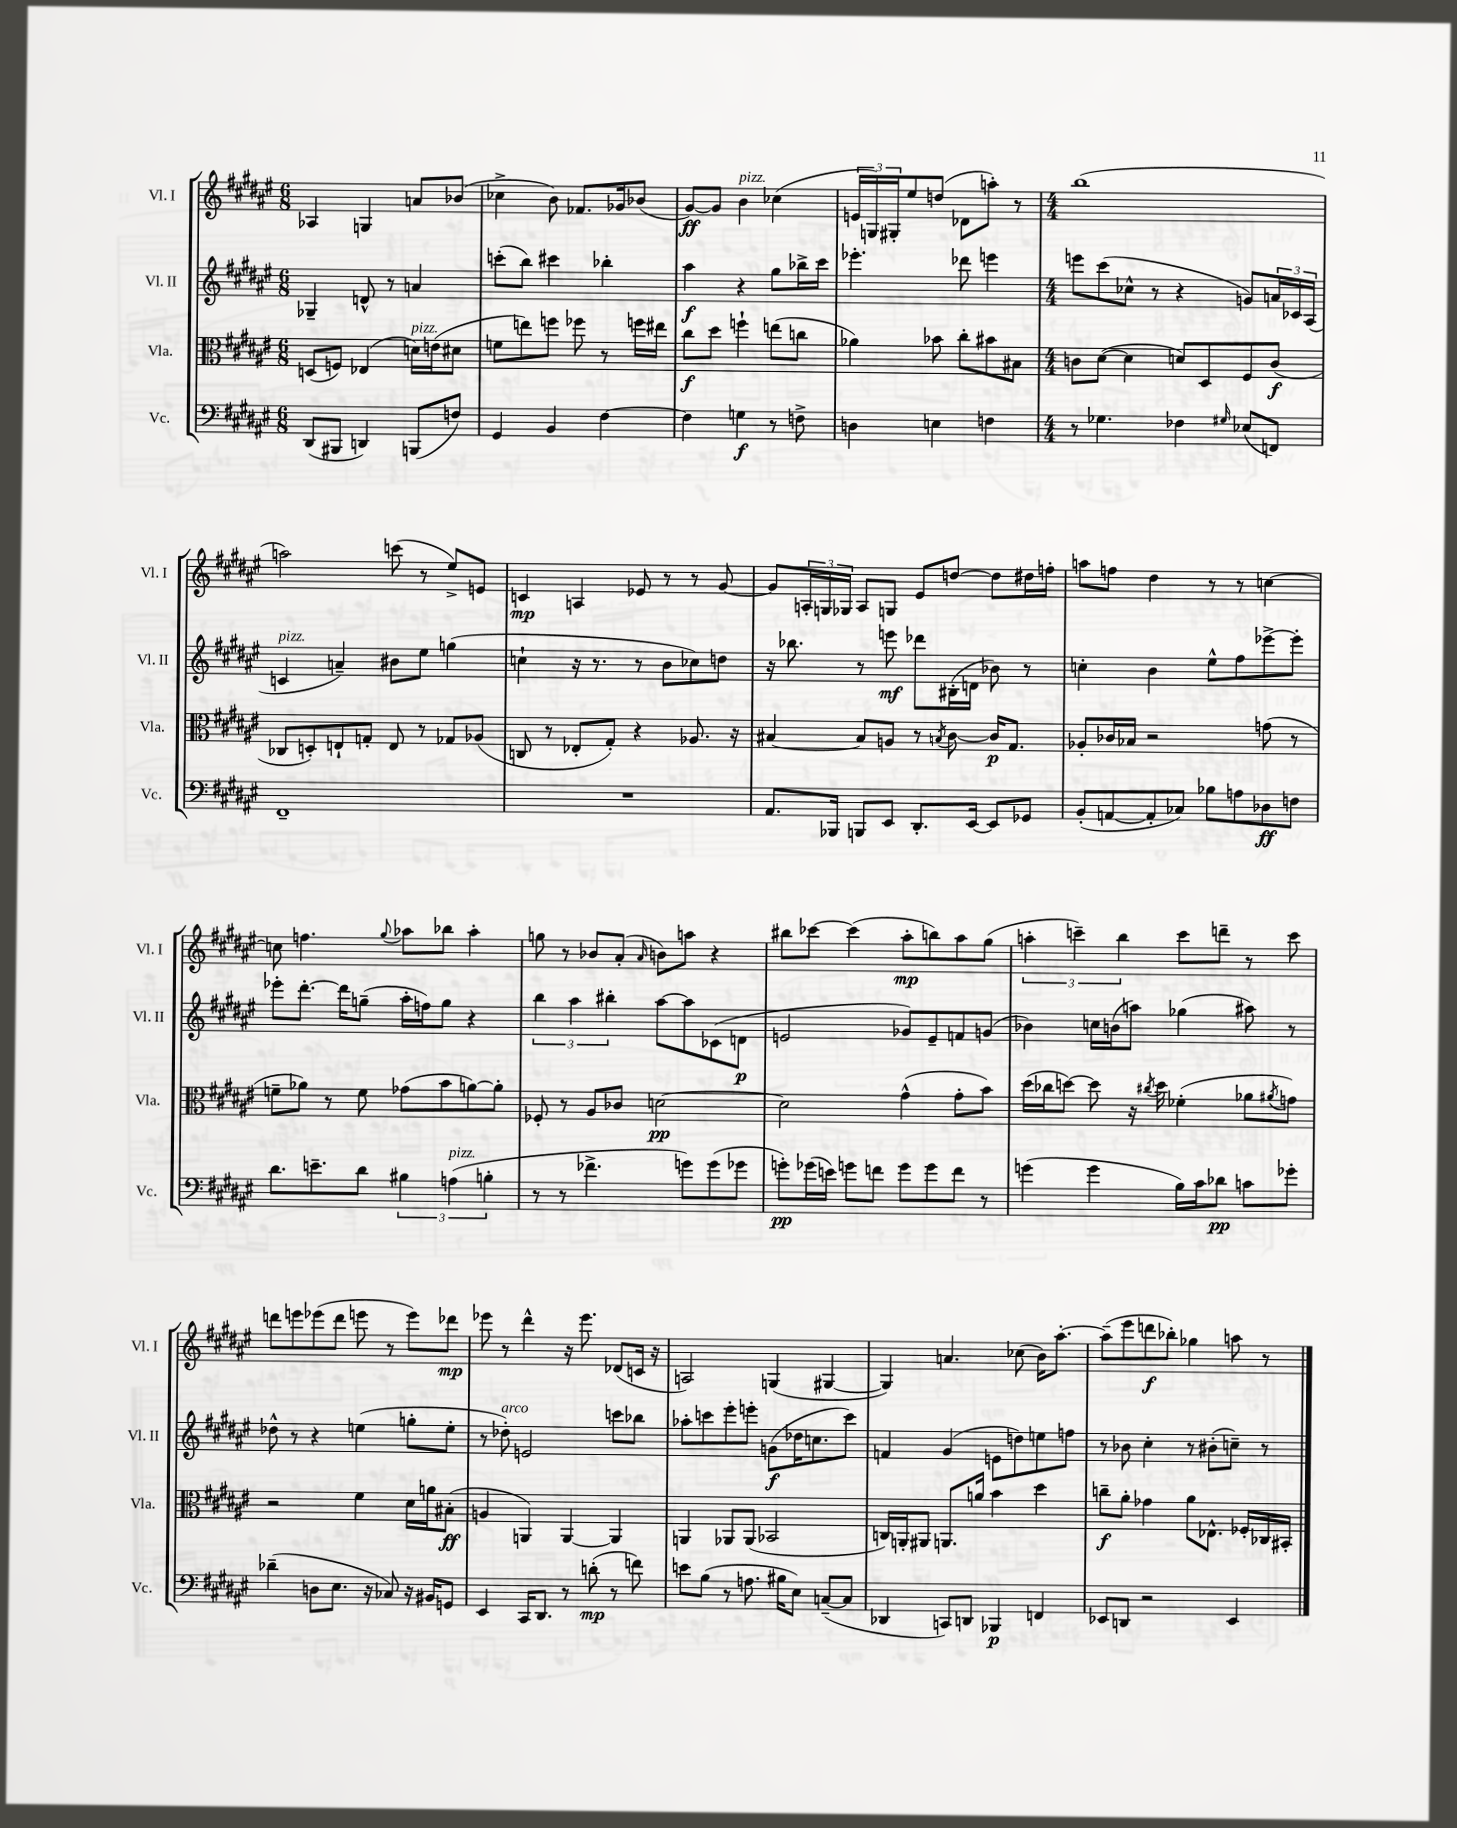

**kern	**dynam	**kern	**dynam	**kern	**dynam	**kern	**dynam
*part4	*part4	*part3	*part3	*part2	*part2	*part1	*part1
*staff4	*staff4	*staff3	*staff3	*staff2	*staff2	*staff1	*staff1
*I"Vc.	*	*I"Vla.	*	*I"Vl. II	*	*I"Vl. I	*
*I'Vc.	*	*I'Vla.	*	*I'Vl. II	*	*I'Vl. I	*
*clefF4	*	*clefC3	*	*clefG2	*	*clefG2	*
*k[f#c#g#d#a#e#]	*	*k[f#c#g#d#a#e#]	*	*k[f#c#g#d#a#e#]	*	*k[f#c#g#d#a#e#]	*
*M6/8	*	*M6/8	*	*M6/8	*	*M6/8	*
=33	=33	=33	=33	=33	=33	=33	=33
(8DD#/L	.	(8Dn/L	.	4G-X~/	.	4A-X/	.
8BBB#X/J	.	8Fn/J)	.	.	.	.	.
4DDn/)	.	(4E-X/	.	8dn^^/	.	4Gn/	.
.	.	.	.	8r	.	.	.
!	!	!LO:TX:a:i:t=pizz.	!	!	!	!	!
(8BBBn/L	.	16dn\LL)	.	4an/	.	8an/L	.
.	.	(16en\J	.	.	.	.	.
8Fn/J)	.	8d#X\J	.	.	.	(8b-X/J	.
=34	=34	=34	=34	=34	=34	=34	=34
4GG#/	.	8fn\L	.	(8cccn'\L	.	4cc-X^\	.
.	.	8een\)	.	8bb\J)	.	.	.
4BB/	.	8ffn\J	.	4ccc#X\	.	8b\)	.
.	.	8ff-X\	.	.	.	8.f-X/L	.
[4F#\	.	8r	.	4bb-X'\	.	.	.
.	.	.	.	.	.	16g-X/k	.
.	.	16ffn\LL	.	.	.	(8b-X/J	.
.	.	16ee#X\JJ	.	.	.	.	.
=35	=35	=35	=35	=35	=35	=35	=35
4F#\]	.	8cc#\L	f	4aa#\	f	[8g#/L)	ff
.	.	8dd#\J	.	.	.	8g#/J]	.
!	!	!	!	!	!	!LO:TX:a:i:t=pizz.	!
4Gn\	f	4ffn`\	.	4r	.	4b\	.
8r	.	(8een\L	.	8gg#\L	.	(4cc-X\	.
8Fn^\	.	8ccn\J	.	16bb-X^\L	.	.	.
.	.	.	.	16ccc#\JJ	.	.	.
=36	=36	=36	=36	=36	=36	=36	=36
4Dn\	.	4a-X\)	.	4.eee-X'\	.	24en/LL	.
.	.	.	.	.	.	24Gn/)	.
.	.	.	.	.	.	24G#X'/J	.
.	.	.	.	.	.	8ee#/	.
4En\	.	8b-X\	.	.	.	(8ddn/J	.
.	.	8cc#'\L	.	8ddd-X\	.	8d-X\L	.
4Fn\	.	8b#X\	.	4eeen\	.	8aan'\J)	.
.	.	8B#X\J	.	.	.	8r	.
=37	=37	=37	=37	=37	=37	=37	=37
*M4/4	*	*M4/4	*	*M4/4	*	*M4/4	*
8r	.	8cn\L	.	8eeen\L	.	(1bb	.
4.G-X\	.	([8d#\J	.	(8ccc#\	.	.	.
.	.	4d#\]	.	8cc-X^^\J	.	.	.
.	.	.	.	8r	.	.	.
4F-X\	.	8dn/L)	.	4r	.	.	.
.	.	8D#/	.	.	.	.	.
16qqG#X/	.	.	.	.	.	.	.
(8E-X/L	.	8F#/	.	8gn/L)	.	.	.
8FFn/J)	.	(8c/J	f	24an/L	.	.	.
.	.	.	.	24c-X/	.	.	.
.	.	.	.	(24A#/JJ	.	.	.
!!LO:LB:g=z
=38	=38	=38	=38	=38	=38	=38	=38
!	!	!	!	!LO:TX:a:i:t=pizz.	!	!	!
1FF#~	.	8C-X/L	.	4cn/	.	2aan\)	.
.	.	8Dn'/)	.	.	.	.	.
.	.	8En`/	.	4an~/)	.	.	.
.	.	8Gn'/J	.	.	.	.	.
.	.	8E/	.	8b#X\L	.	(8cccn\	.
.	.	8r	.	8ee#\J	.	8r	.
.	.	8G-X/L	.	(4ggn\	.	8ee#^/L)	.
.	.	(8A-X/J	.	.	.	8en/J	.
=39	=39	=39	=39	=39	=39	=39	=39
1r	.	8Cn/	.	4ccn`\	.	4cn/	mp
.	.	8r	.	.	.	.	.
.	.	8E-X'/L	.	16r	.	4An/	.
.	.	.	.	8.r	.	.	.
.	.	8G#'/J)	.	.	.	.	.
.	.	4r	.	8r	.	8e-X/	.
.	.	.	.	8b\L	.	8r	.
.	.	8.A-X/	.	8cc-X\)	.	8r	.
.	.	.	.	8ddn\J	.	[8g#/	.
.	.	16r	.	.	.	.	.
=40	=40	=40	=40	=40	=40	=40	=40
8.AA#/L	.	[4B#X/	.	16r	.	8g#/L]	.
.	.	.	.	8.bb-X\	.	.	.
.	.	.	.	.	.	24An'/L	.
.	.	.	.	.	.	24Gn/	.
16BBB-X/Jk	.	.	.	.	.	.	.
.	.	.	.	.	.	24G-X/JJ	.
8BBBn/L	.	8B#/L]	.	8r	.	8A/L	.
8EE#/J	.	8An/J	.	8eeen\	mf	8Gn/J	.
8.DD#'/L	.	8r	.	8ddd-X\L	.	8e#/L	.
.	.	8qBn/	.	.	.	.	.
.	.	[8c#\	.	(16B#X'\L	.	[8ddn/J	.
[16EE#/Jk	.	.	.	16dn\JJ	.	.	.
8EE#/L]	.	16c#/KL]	p	8b-X\)	.	8dd\L]	.
.	.	8.G#/J	.	.	.	.	.
8GG-X/J	.	.	.	8r	.	16dd#X\L	.
.	.	.	.	.	.	16ffn'\JJ	.
=41	=41	=41	=41	=41	=41	=41	=41
(8BB'/L	.	8A-X'/L	.	4ccn'\	.	8aan\L	.
[8AAn/	.	16c-X/L	.	.	.	8ffn\J	.
.	.	16B-X/JJ	.	.	.	.	.
8AA'/]	.	2r	.	4b\	.	4dd#\	.
8C-X/J)	.	.	.	.	.	.	.
8B-X\L	.	.	.	8ee#^^\L	.	8r	.
8An\	.	.	.	8ff#\	.	8r	.
8D-X\	ff	(8gn\	.	[8eee-X^\	.	[4ccn\	.
8Fn\J	.	8r	.	8eee-'\J]	.	.	.
!!LO:LB:g=z
=42	=42	=42	=42	=42	=42	=42	=42
8.d#\L	.	8fn~\L	.	8eee-X'\L	.	8ccn\]	.
.	.	8a-X\J)	.	[8.ddd#'\J	.	4.ffn\	.
8.en~\	.	.	.	.	.	.	.
.	.	8r	.	.	.	.	.
.	.	.	.	16ddd#\KL]	.	.	.
8d#\J	.	8f\	.	(8ggn~\J	.	.	.
.	.	.	.	.	.	8qqgg#/	.
6B#X\	.	(8g-X\L	.	16aa#'\LL	.	8aa-X\L	.
.	.	.	.	16ffn\J)	.	.	.
.	.	8b\	.	8gg\J	.	8bb-X\J	.
!LO:TX:a:i:t=pizz.	!	!	!	!	!	!	!
(6An\	.	.	.	.	.	.	.
.	.	[8an\)	.	4r	.	4aa-'\	.
6Bn'\	.	.	.	.	.	.	.
.	.	8a'\J]	.	.	.	.	.
=43	=43	=43	=43	=43	=43	=43	=43
8r	.	8F-X'/	.	6bb\	.	8ggn\	.
8r	.	8r	.	.	.	8r	.
.	.	.	.	6aa#\	.	.	.
4.f-X^\	.	8A#/L	.	.	.	8b-X/L	.
.	.	.	.	6bb#X'\	.	.	.
.	.	8c-X/J	.	.	.	(8a#'/J	.
.	.	.	.	.	.	16qqa#/	.
.	.	[2dn\	pp	[8aa#\L	.	8bn\L)	.
8gn\L)	.	.	.	8aa#\]	.	8aan\J	.
(8g\	.	.	.	(8c-X\	.	4r	.
8g-X\J	.	.	.	8dn\J	p	.	.
=44	=44	=44	=44	=44	=44	=44	=44
8gn'\L)	pp	2d\]	.	2en/	.	8bb#X\L	.
(16g-X\L	.	.	.	.	.	[8ccc-X\J	.
16en\JJ)	.	.	.	.	.	.	.
8gn\L	.	.	.	.	.	(4ccc-\]	.
8fn\J	.	.	.	.	.	.	.
8g\L	.	(4g#^^\	.	8g-X/L)	.	8aa#'\L	mp
8g\	.	.	.	8e~/	.	8bbn\)	.
8f\J	.	8g#'\L	.	8fn/	.	8aa#\	.
8r	.	8b\J)	.	(8gn/J	.	(8gg#\J	.
=45	=45	=45	=45	=45	=45	=45	=45
(4gn\	.	(16dd#\LL	.	4b-X\)	.	6aan'\	.
.	.	16cc-X\J	.	.	.	.	.
.	.	[8ddn\J)	.	.	.	.	.
.	.	.	.	.	.	6cccn~\)	.
4g\	.	8dd\]	.	16ccn\LL	.	.	.
.	.	.	.	(16bn\J	.	.	.
.	.	.	.	.	.	6bb\	.
.	.	16r	.	8aan\J)	.	.	.
.	.	8qcc#X/	.	.	.	.	.
.	.	16dd\	.	.	.	.	.
16B\LL)	.	(4f-X'\	.	(4gg-X\	.	8ccc\L	.
16c#\J	.	.	.	.	.	.	.
8d-X\J	pp	.	.	.	.	8dddn~\J	.
8cn\L	.	8a-X\L	.	8aa#X\)	.	8r	.
.	.	8qa#X/	.	.	.	.	.
8g-X'\J	.	8gn\J)	.	8r	.	8ccc\	.
!!LO:LB:g=z
=46	=46	=46	=46	=46	=46	=46	=46
(4d-X~\	.	2r	.	8dd-X^^\	.	8dddn\L	.
.	.	.	.	8r	.	8eeen\	.
8Dn\L	.	.	.	4r	.	(8eee-X\	.
8.E#\J	.	.	.	.	.	8ddd\J	.
.	.	4f#\	.	(4een\	.	8eeen\	.
16r	.	.	.	.	.	.	.
8C-X/)	.	.	.	.	.	8r	.
16r	.	16d#\LL	.	8ggn'\L	.	8eee\L)	.
16BB#X/KL	.	16an\J	.	.	.	.	.
8GGn/J	.	(8B#X'\J	ff	8ee'\J	.	8ddd-X\J	mp
=47	=47	=47	=47	=47	=47	=47	=47
4EE#/	.	4An/	.	8r	.	8eee-X\	.
!	!	!	!	!LO:TX:a:i:t=arco	!	!	!
.	.	.	.	8dd-X'\)	.	8r	.
16CC#/KL	.	4AAn/)	.	2en/	.	4ddd#^^\	.
8.DD#/J	.	.	.	.	.	.	.
8r	.	[4AA/	.	.	.	16r	.
.	.	.	.	.	.	8.eee-\	.
(8dn'\	mp	.	.	.	.	.	.
8r	.	4AA/]	.	8cccn\L	.	(8d-X/L	.
8fn\)	.	.	.	8bb-X\J	.	16cn/Jk	.
.	.	.	.	.	.	16r	.
=48	=48	=48	=48	=48	=48	=48	=48
8en\L	.	4AAn/	.	8aa-X'\L	.	2An/)	.
(8B\J	.	.	.	8cccn\	.	.	.
8r	.	8AA-X/L	.	8eee#'\	.	.	.
8.An\	.	(8AA-/J	.	8eeen'\J	.	.	.
.	.	2BB-X/	.	(8gn\L	f	(4Gn/	.
16B#X\KL	.	.	.	.	.	.	.
8E#\J)	.	.	.	16dd-X\K	.	.	.
.	.	.	.	8.ccn\	.	.	.
([8Cn~/L	.	.	.	.	.	[4G#X/	.
8C/J]	.	.	.	8ccc\J)	.	.	.
=49	=49	=49	=49	=49	=49	=49	=49
4DD-X/	.	16Cn/LL)	.	4fn/	.	4G#/])	.
.	.	16AAn'/J	.	.	.	.	.
.	.	8AA#X/J	.	.	.	.	.
8CCn/L)	.	8.AAn/L	.	(4g#/	.	4.an/	.
8DDn/J	.	.	.	.	.	.	.
.	.	16an/Jk	.	.	.	.	.
4BBB-X/	p	4b\	.	8en\L	.	.	.
.	.	.	.	8ddn\)	.	(8cc-X\	.
4FFn/	.	4dd#\	.	8een\	.	16b\KL)	.
.	.	.	.	.	.	[8.aa#'\J	.
.	.	.	.	8ffn\J	.	.	.
=50	=50	=50	=50	=50	=50	=50	=50
8EE-X/L	.	8ccn~\L	f	8r	.	(8aa#~\L]	.
8DDn/J	.	8a#'\J	.	8b-X\	.	8eee#\	.
2r	.	4g-X\	.	4cc#'\	.	8dddn\	f
.	.	.	.	.	.	8bb-X'\J)	.
.	.	8a#\L	.	8r	.	4gg-X\	.
.	.	8.E-X^^\J	.	(8b#X'\L	.	.	.
4EE-/	.	.	.	8ccn~\J)	.	8aan\	.
.	.	16F-X'/LL	.	.	.	.	.
.	.	16C-X/	.	8r	.	8r	.
.	.	16BB#X'/JJ	.	.	.	.	.
==	==	==	==	==	==	==	==
*-	*-	*-	*-	*-	*-	*-	*-
